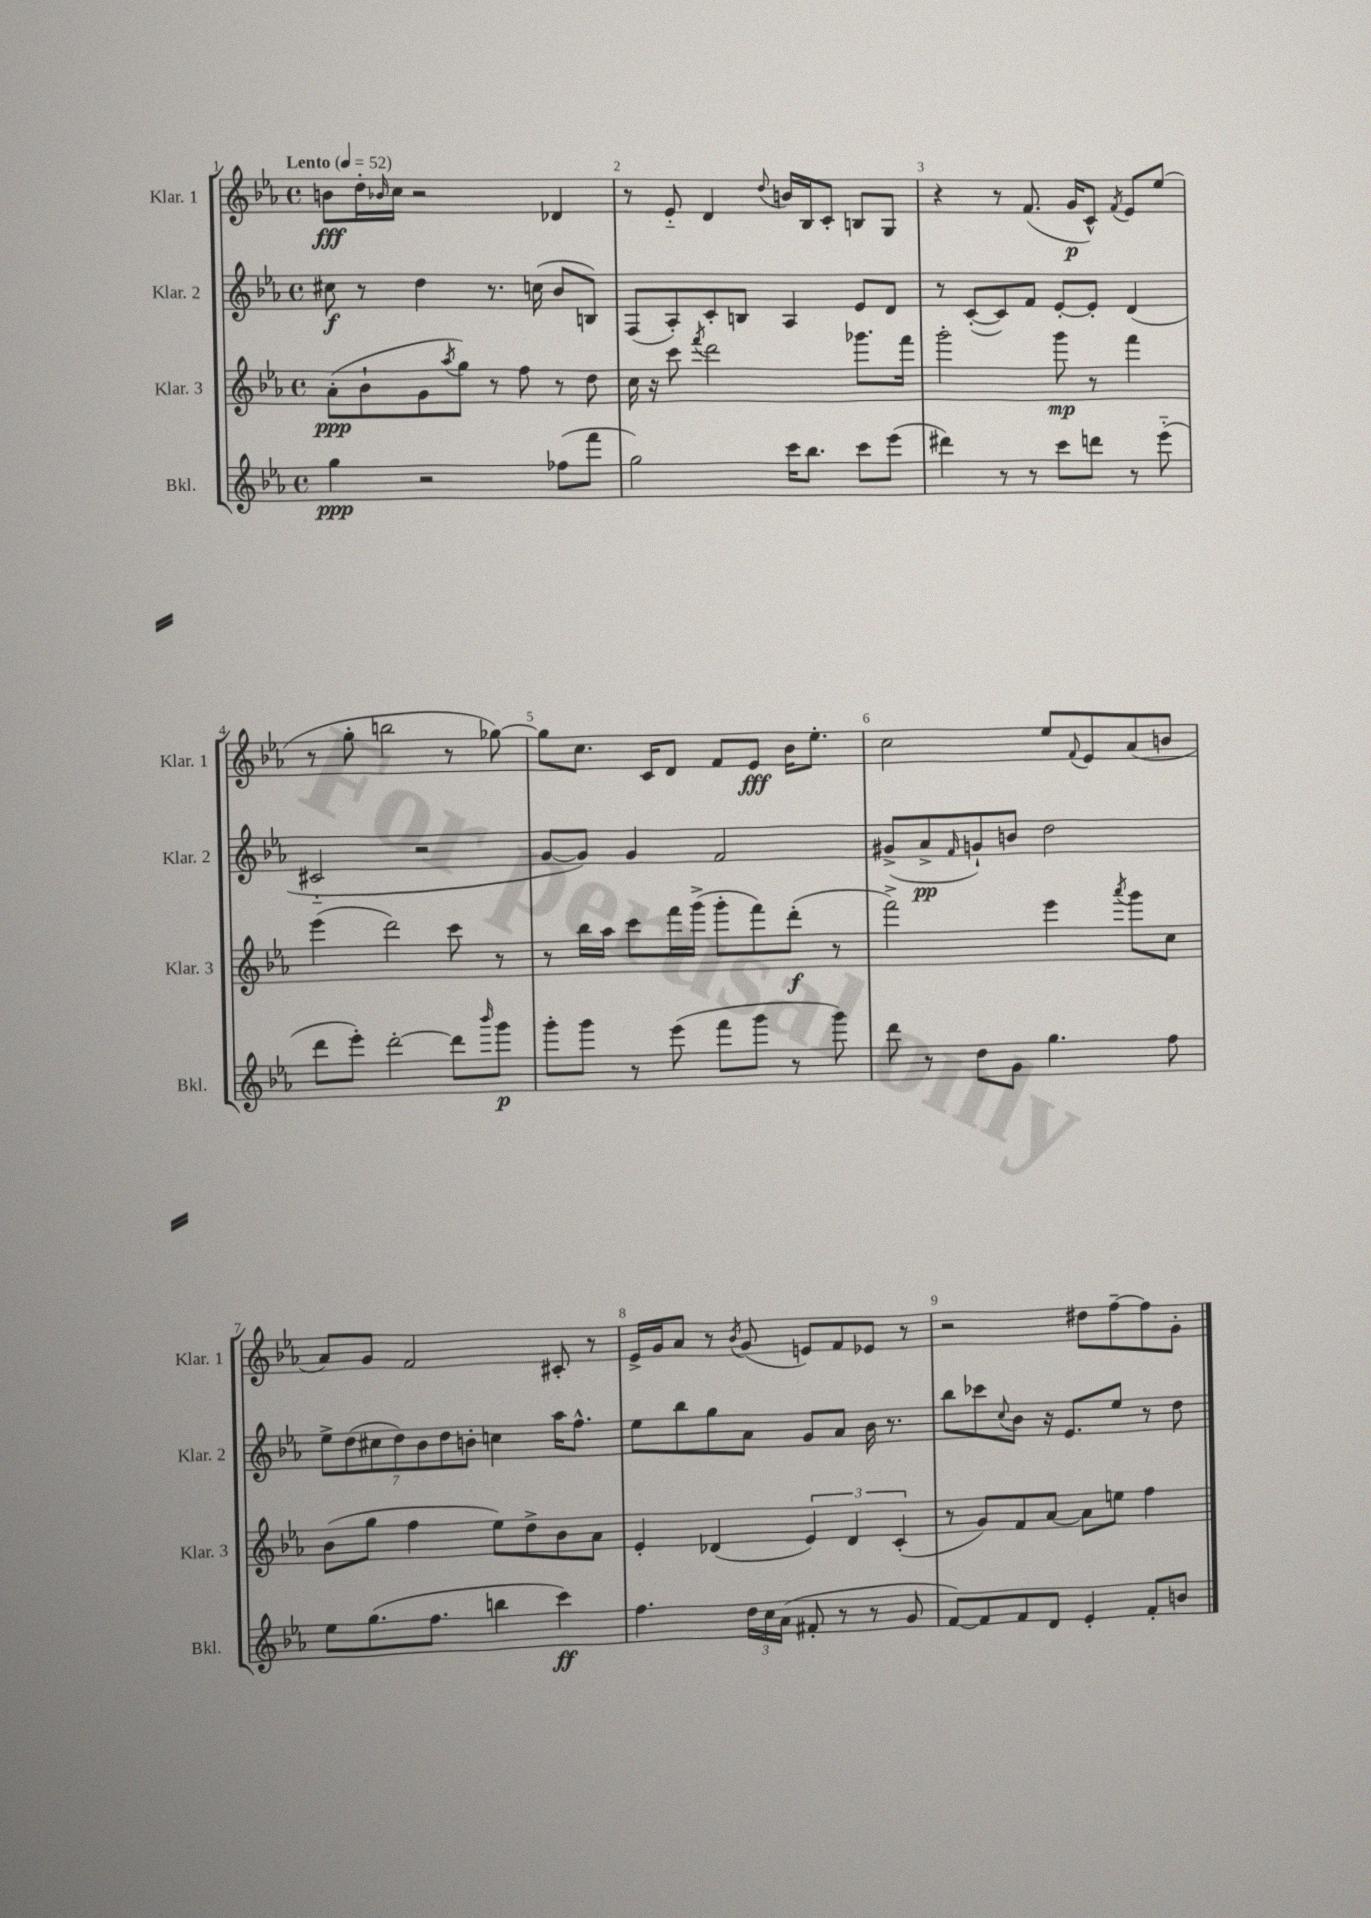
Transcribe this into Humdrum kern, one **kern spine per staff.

**kern	**dynam	**kern	**dynam	**kern	**dynam	**kern	**dynam
*part4	*part4	*part3	*part3	*part2	*part2	*part1	*part1
*staff4	*staff4	*staff3	*staff3	*staff2	*staff2	*staff1	*staff1
*I"Bkl.	*	*I"Klar. 3	*	*I"Klar. 2	*	*I"Klar. 1	*
*I'Bkl.	*	*I'Klar. 3	*	*I'Klar. 2	*	*I'Klar. 1	*
*clefG2	*	*clefG2	*	*clefG2	*	*clefG2	*
*k[b-e-a-]	*	*k[b-e-a-]	*	*k[b-e-a-]	*	*k[b-e-a-]	*
*M4/4	*	*M4/4	*	*M4/4	*	*M4/4	*
*met(c)	*	*met(c)	*	*met(c)	*	*met(c)	*
*MM52	*	*MM52	*	*MM52	*	*MM52	*
=1	=1	=1	=1	=1	=1	=1	=1
!	!	!	!	!	!	!LO:TX:a:B:t=Lento	!
4gg\	ppp	(8a-'\L	ppp	8cc#X\	f	8bn\L	fff
.	.	8b-`\	.	8r	.	16dd'\L	.
.	.	.	.	.	.	16qqb-X/	.
.	.	.	.	.	.	16cc\JJ	.
2r	.	8g\	.	4dd\	.	2r	.
.	.	8qaa-/	.	.	.	.	.
.	.	8gg\J)	.	.	.	.	.
.	.	8r	.	8.r	.	.	.
.	.	8ff\	.	.	.	.	.
.	.	.	.	(16ccn\	.	.	.
(8ff-X\L	.	8r	.	8b-/L	.	4d-X/	.
8fff\J	.	8dd\	.	8Bn/J)	.	.	.
=2	=2	=2	=2	=2	=2	=2	=2
2gg\)	.	16cc\	.	(8F/L	.	8r	.
.	.	16r	.	.	.	.	.
.	.	8ccc\	.	8A-'/)	.	8e-/	.
.	.	8qfff/	.	.	.	.	.
.	.	2ddd\	.	8c'/	.	4d/	.
.	.	.	.	8Bn/J	.	.	.
.	.	.	.	.	.	8qqdd/	.
16ccc\KL	.	.	.	4A-/	.	16bn/LL	.
8.bb-\J	.	.	.	.	.	16B-/J	.
.	.	.	.	.	.	8c'/J	.
8ccc\L	.	8.ggg-X\L	.	8e-/L	.	8Bn/L	.
(8eee-\J	.	.	.	8d/J	.	8G/J	.
.	.	16fff\Jk	.	.	.	.	.
=3	=3	=3	=3	=3	=3	=3	=3
4ddd#X\)	.	2ggg'\	.	8r	.	4r	.
.	.	.	.	([8c'/L	.	.	.
8r	.	.	.	8c/])	.	8r	.
8r	.	.	.	8f/J	.	(8.f/	.
8ccc\L	.	8ggg\	mp	[8e-'/L	.	.	.
.	.	.	.	.	.	16g/KL	p
8dddn\J	.	8r	.	8e-'/J]	.	8c^^/J)	.
.	.	.	.	.	.	8qf/	.
8r	.	4fff\	.	(4d/	.	8e-/L	.
(8eee-\	.	.	.	.	.	(8ee-/J	.
!!LO:LB:g=z
=4	=4	=4	=4	=4	=4	=4	=4
8ddd\L	.	(4eee-\	.	2c#X/	.	8r	.
8eee-'\J)	.	.	.	.	.	8gg'\	.
[2ddd'\	.	2ddd\)	.	.	.	2bbn\	.
.	.	.	.	2r	.	.	.
8ddd\L]	.	8ccc\	.	.	.	8r	.
16qqbbb-/	.	.	.	.	.	.	.
8ggg\J	p	8r	.	.	.	[8gg-X\)	.
=5	=5	=5	=5	=5	=5	=5	=5
8ggg'\L	.	8r	.	[8g/L	.	8gg-\L]	.
8ggg\J	.	16bb-\LL	.	8g/J])	.	8.cc\J	.
.	.	16aa-\JJ	.	.	.	.	.
8r	.	8ccc\L	.	4g/	.	.	.
.	.	.	.	.	.	16c/KL	.
(8eee-\	.	16fff\L	.	.	.	8d/J	.
.	.	(16ggg^\JJ	.	.	.	.	.
8fff\L	.	8ggg'\L	.	2f/	.	8f/L	.
8ggg\J	.	8fff\)	.	.	.	8e-/J	fff
8r	.	(8ddd'\J	f	.	.	16b-\KL	.
.	.	.	.	.	.	8.ee-'\J	.
8ggg\)	.	8r	.	.	.	.	.
=6	=6	=6	=6	=6	=6	=6	=6
8ddd\	.	2fff^\)	.	(8g#X^/L	.	2cc\	.
8r	.	.	.	8a-^/	pp	.	.
.	.	.	.	16qqf/	.	.	.
8dd\L	.	.	.	8gn`/)	.	.	.
8g\J	.	.	.	8bn/J	.	.	.
4.gg\	.	4eee-\	.	2dd\	.	8ee-/L	.
.	.	.	.	.	.	8qqf/	.
.	.	.	.	.	.	8e-/	.
.	.	8qaaa-/	.	.	.	.	.
.	.	8ggg\L	.	.	.	(8a-/	.
8ff\	.	8cc\J	.	.	.	8bn/J	.
!!LO:LB:g=z
=7	=7	=7	=7	=7	=7	=7	=7
8ee-\L	.	(8b-\L	.	14ee-^\L	.	8a-/L)	.
.	.	.	.	(14dd\	.	.	.
(8.gg\	.	8gg\J	.	.	.	8g/J	.
.	.	.	.	14cc#X\	.	.	.
.	.	.	.	14dd\)	.	.	.
.	.	4ff\	.	.	.	2f/	.
.	.	.	.	14b-\	.	.	.
8.ff\J	.	.	.	.	.	.	.
.	.	.	.	14dd\	.	.	.
.	.	.	.	14bn'\J	.	.	.
4bbn\	.	8ee-\L)	.	4ccn\	.	.	.
.	.	8dd^\	.	.	.	.	.
4ccc\)	ff	8b-\	.	16aa-\KL	.	8c#X'/	.
.	.	.	.	8.ff^^\J	.	.	.
.	.	8a-\J	.	.	.	8r	.
=8	=8	=8	=8	=8	=8	=8	=8
4.ff\	.	4e-'/	.	8ee-\L	.	16e-^/LL	.
.	.	.	.	.	.	16g/J	.
.	.	.	.	8bb-\	.	8a-/J	.
.	.	(4d-X/	.	8gg\	.	8r	.
.	.	.	.	.	.	8qb-/	.
24dd\LL	.	.	.	8a-\J	.	(8g/	.
24cc\	.	.	.	.	.	.	.
(24a-\JJ	.	.	.	.	.	.	.
8f#X'/	.	6e-/)	.	8g/L	.	8en/L)	.
8r	.	.	.	8a-/J	.	8f/	.
.	.	6d-/	.	.	.	.	.
8r	.	.	.	16b-\	.	8e-X/J	.
.	.	.	.	8.r	.	.	.
.	.	(6c'/	.	.	.	.	.
8g/	.	.	.	.	.	8r	.
=9	=9	=9	=9	=9	=9	=9	=9
[8f/L)	.	8r	.	8bb-\L	.	2r	.
8f/]	.	8g/L)	.	8ccc-X\	.	.	.
.	.	.	.	8qqcc/	.	.	.
8f/	.	8f/	.	8b-\J	.	.	.
8d/J	.	[8a-/J	.	16r	.	.	.
.	.	.	.	8.e-/L	.	.	.
4e-'/	.	8a-\L]	.	.	.	8dd#X\L	.
.	.	8een\J	.	8ee-/J	.	[8ff~\	.
8f'/L	.	4ff\	.	8r	.	8ff\]	.
8bn/J	.	.	.	8dd\	.	8g'\J	.
==	==	==	==	==	==	==	==
*-	*-	*-	*-	*-	*-	*-	*-
